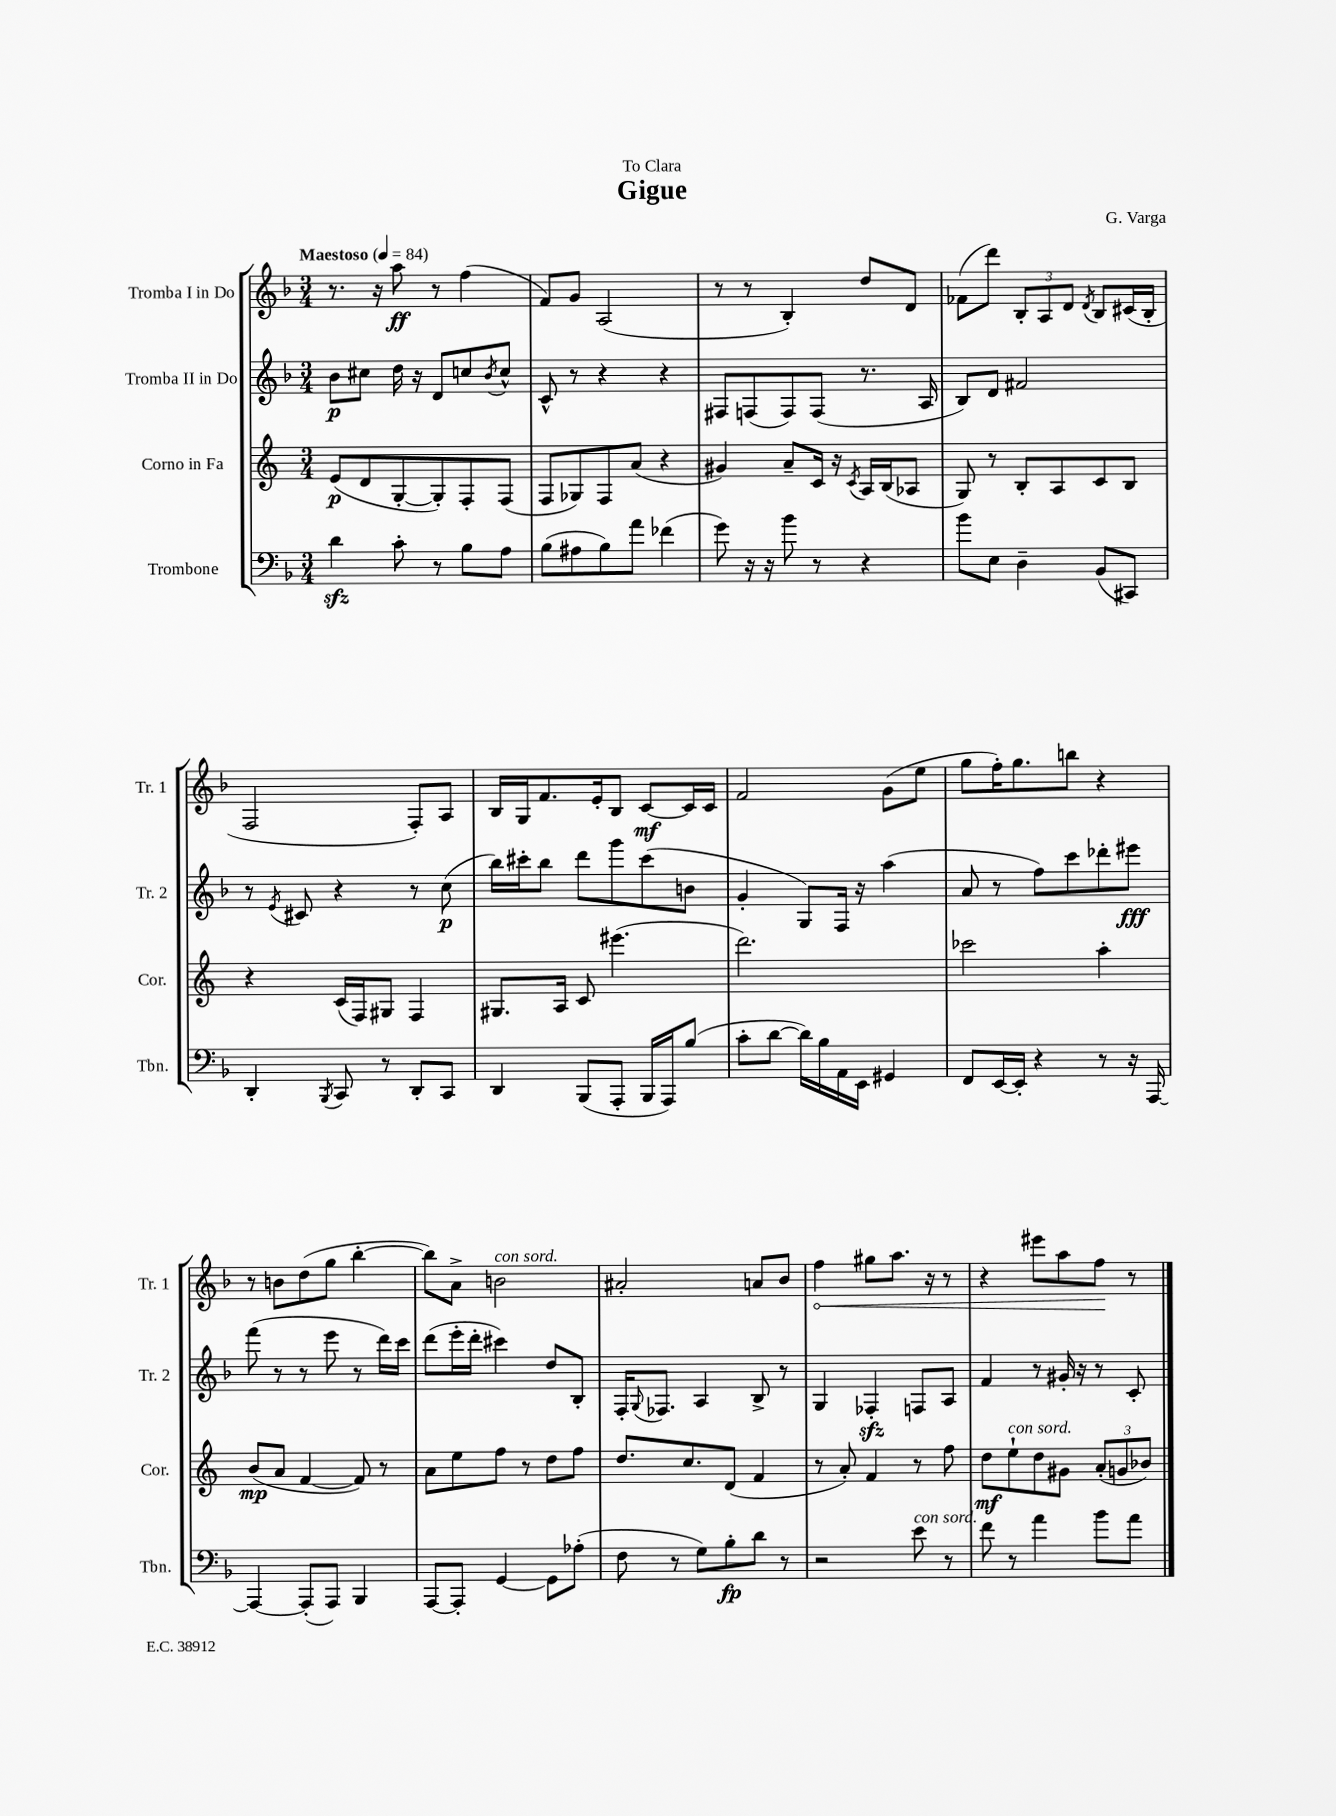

**kern	**kern	**kern	**kern
*staff4	*staff3	*staff2	*staff1
*clefF4	*clefG2	*clefG2	*clefG2
*k[b-]	*k[]	*k[b-]	*k[b-]
*M3/4	*M3/4	*M3/4	*M3/4
*MM84	*MM84	*MM84	*MM84
4d	(8e	8b-	8.r
.	8d	8cc#	.
.	.	.	16r
8c'	[8G'	16dd	8aa
.	.	16r	.
8r	8G'])	8d	8r
8B-	8F'	8cc	(4ff
.	.	8qb-	.
8A	(8F	8cc^^	.
=	=	=	=
(8B-	8F	8c^^	8f)
8A#	8G-)	8r	8g
8B-)	8F	4r	(2A
8a	(8a	.	.
(4f-	4r	4r	.
=	=	=	=
8g)	4g#)	8F#	8r
16r	.	(8F	8r
16r	.	.	.
8b-	8a~	8F)	4B-')
8r	16c	(8F	.
.	16r	.	.
.	8qc	.	.
4r	16A	8.r	8dd
.	(16B	.	.
.	8A-	.	8d
.	.	16A	.
=	=	=	=
8b-	8G)	8B-)	(8f-
8E	8r	8d	8ddd)
4D~	8B'	2f#	12B-'
.	.	.	12A
.	8A	.	.
.	.	.	12d
.	.	.	8qd
(8BB-	8c	.	8B-
8CC#)	8B	.	(16c#
.	.	.	16B-'
=	=	=	=
4DD'	4r	8r	2F
.	.	8qe	.
.	.	8c#	.
8qBBB-	.	.	.
8CC	(16c	4r	.
.	16F)	.	.
8r	8G#	.	.
8DD'	4F	8r	8F')
8CC	.	(8cc	8A
=	=	=	=
4DD	8.G#	16bb-)	16B-
.	.	16ccc#'	16G
.	.	8bb-	8.f
.	16A	.	.
(8BBB-	8c	8ddd	.
.	.	.	16e'
8AAA'	(4.eee#	8ggg	8B-
16BBB-	.	(8ccc#	[8c
16AAA)	.	.	.
(8B-	.	8b	16c]
.	.	.	16c
=	=	=	=
8c'	2.ddd)	4g'	2f
[8d	.	.	.
16d])	.	8G)	.
16B-	.	.	.
16AA	.	16F	.
16EE	.	16r	.
4GG#	.	(4aa	(8g
.	.	.	8ee
=	=	=	=
8FF	2ccc-	8a	8gg
[16EE	.	8r	16ff')
16EE']	.	.	8.gg
4r	.	8ff)	.
.	.	8ccc	8bb
8r	4aa'	8ddd-'	4r
16r	.	8eee#	.
[16AAA	.	.	.
=	=	=	=
4AAA_	(8b	(8fff	8r
.	8a	8r	8b
(8AAA']	[4f	8r	(8dd
8AAA)	.	8eee	8gg
4BBB-	8f])	8r	[4bb-'
.	8r	16ddd)	.
.	.	16ccc	.
=	=	=	=
[8AAA	8a	(8ddd	8bb-])
8AAA']	8ee	16eee'	8a^
.	.	16ddd'	.
[4GG	8ff	4ccc#)	2b
.	8r	.	.
8GG]	8dd	8dd	.
(8A-'	8ff	8B-'	.
=	=	=	=
8F	8.dd	16F'	2a#'
.	.	8qqG	.
.	.	8.F-	.
8r	.	.	.
.	8.cc	.	.
8G)	.	4A	.
8B-'	(8d	.	.
8d	4f	8B-^	8a
8r	.	8r	8b-
=	=	=	=
2r	8r	4G	4ff
.	8a')	.	.
.	4f	4F-'	8gg#
.	.	.	8.aa
8e	8r	8F	.
.	.	.	16r
8r	8ff	8A	8r
=	=	=	=
8f	8dd	4f	4r
8r	8ee`	.	.
4a	8dd	8r	8eee#
.	8g#	16g#'	8aa
.	.	16r	.
8b-	(12a'	8r	8ff
.	12g	.	.
8a	.	8c'	8r
.	12b-)	.	.
==	==	==	==
*-	*-	*-	*-
